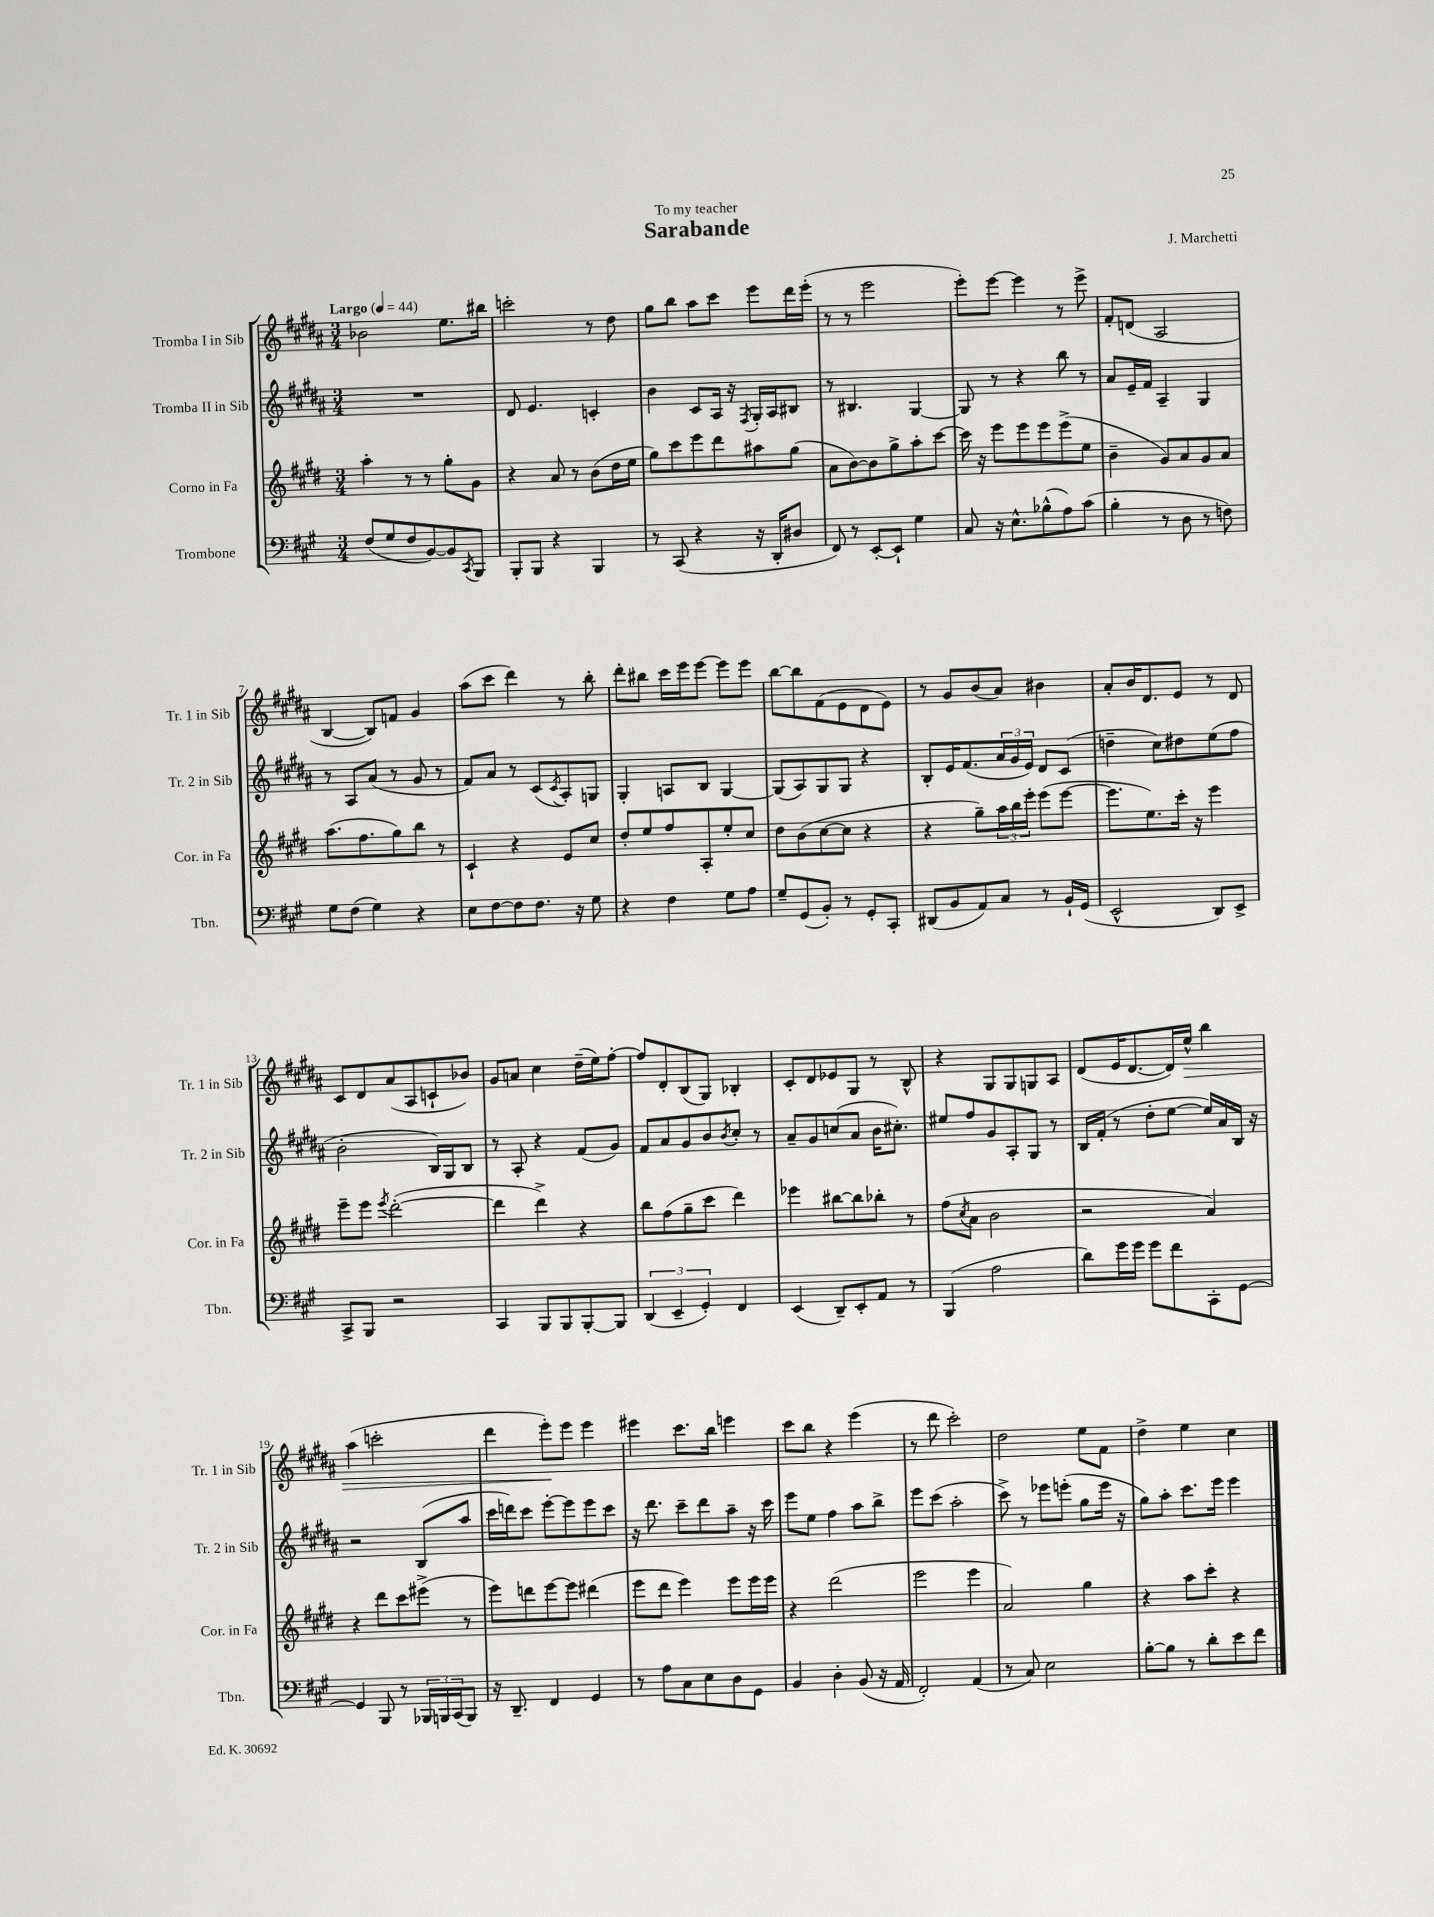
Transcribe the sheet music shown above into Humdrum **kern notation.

**kern	**kern	**kern	**kern
*staff4	*staff3	*staff2	*staff1
*clefF4	*clefG2	*clefG2	*clefG2
*k[f#c#g#]	*k[f#c#g#d#]	*k[f#c#g#d#a#]	*k[f#c#g#d#a#]
*M3/4	*M3/4	*M3/4	*M3/4
*MM44	*MM44	*MM44	*MM44
(8F#	4aa'	2.r	2b-
8G#	.	.	.
8F#	8r	.	.
[8BB)	8r	.	.
8BB]	8gg#'	.	8.ee
8qCC#	.	.	.
8BBB	8g#	.	.
.	.	.	16bb#
=	=	=	=
8BBB'	4r	8d#	2ccc'
8BBB	.	4.e	.
4r	8a	.	.
.	8r	.	.
4BBB	(8b	4c'	8r
.	16dd#	.	8dd#
.	16ee	.	.
=	=	=	=
8r	8gg#)	4b	8gg#
(8CC#	8ccc#	.	8bb
4r	8eee	8c#	8aa#
.	8ddd#	16A#	8ccc#
.	.	16r	.
.	.	8qF#	.
16r	8aa#	16G#'	8eee
16DD'	.	16A#	.
8D#	(8gg#	8B#	16ddd#
.	.	.	(16eee'
=	=	=	=
8FF#)	8a	8r	8r
8r	[8b)	4.B#	8r
[8EE'	8b]	.	2eee
8EE`]	8gg#^	.	.
4G#	8aa'	[4G#	.
.	[8ccc#	.	.
=	=	=	=
8C#	16ccc#]	8G#]	8eee')
.	16r	.	.
16r	8eee	8r	[8eee
8.E^^	.	.	.
.	8eee	4r	4eee]
(8B-^^	8eee	.	.
8A)	(8eee^	8bb	8r
(8c#	8ee	8r	8eee^
=	=	=	=
4B'	4b~	8a#	8f#'
.	.	16e~	(8d
.	.	16f#	.
8r	8g#)	4A#~	2A#
8D	8a	.	.
8r	8g#	4G#	.
8F)	8a	.	.
=	=	=	=
8G#	(8.aa	8r	[4B
(8F#	.	8A#	.
.	8.ff#	.	.
4G#)	.	(8a#	8B])
.	8gg#)	8r	8f
4r	8bb	8g#	4g#
.	8r	8r	.
=	=	=	=
8E	4c#`	8f#)	(8aa#
[8F#	.	8a#	8ccc#
8F#]	4r	8r	4ddd#)
8.F#	.	(8c#	.
.	.	8qc#	.
.	8e	8A#')	8r
16r	.	.	.
8G#	8cc#	8G	8bb'
=	=	=	=
4r	8dd#'	4G#'	8ddd#'
.	8ee	.	8bb#
4F#	8ff#	8A	16ccc#
.	.	.	16eee
.	8A'	8B	[8eee
8G#	8ee'	[4G#	8eee]
8A	8cc#	.	8eee
=	=	=	=
8G#~	8dd#	(8G#]	[8bb
(8GG#	(8b	8A#)	8bb]
8BB')	[8cc#	8G#	(8f#
8r	8cc#]	8G#	8e
8GG#'	4r	4r	8d#
8CC#'	.	.	8e)
=	=	=	=
(8DD#	4r	8B'	8r
8BB	.	16e	8g#
.	.	(8.f#	.
8AA)	8gg#~)	.	(8b
8C#	24aa	24a#	8a#)
.	24bb	24g#	.
.	24eee'	24e)	.
8r	(8eee	8d#	4b#
16BB`	[8eee	(8c#	.
(16GG#	.	.	.
=	=	=	=
2EE^^	8.eee]	4dd~	8a#'
.	.	.	16b
.	8.ee)	.	8.d#
.	.	8cc#)	.
.	16ccc#'	8dd#	8e
.	16r	.	.
8DD)	4eee	(8ee	8r
8EE^	.	8ff#	8d#
=	=	=	=
8CC#^	8eee~	2b'	8c#
8BBB	8eee	.	8d#
.	8qeee	.	.
2r	([2ddd#'	.	(8a#
.	.	.	8A#
.	.	16B)	8c`
.	.	16G#	.
.	.	8B	8b-)
=	=	=	=
4CC#	4ddd#]	8r	8g#
.	.	8A#'	8a
8BBB	4ddd#^)	4r	4cc#
8BBB	.	.	.
[8BBB'	4r	(8f#	(16dd#~
.	.	.	16ee)
8BBB]	.	8g#)	[8ff#'
=	=	=	=
(6DD	8bb	8f#	8ff#]
.	(8ff#	8a#	8d#'
6EE~	.	.	.
.	8gg#~	8g#	(8B
6GG#')	.	.	.
.	8ccc#	8b	8G#)
.	.	8qb	.
4FF#	4ddd#)	8cc#'	4B-'
.	.	8r	.
=	=	=	=
(4EE	4eee-	8a#~	8c#'
.	.	8g#	8d#
8DD~)	[8bb#	(8cc	8e-
8EE'	8bb#]	8a#	8G#
8AA	8bb-'	16b	8r
.	.	8.cc#')	.
8r	8r	.	8B^^
=	=	=	=
(4BBB	(8ff#	8ee#	4r
.	8qcc#	.	.
.	8a	8ff#	.
2A	2b	8g#	8G#
.	.	8A#'	8G#
.	.	8G#	8G
.	.	8r	8A#
=	=	=	=
8d)	2r	16B	(8d#
.	.	(16f#'	.
16g#	.	8r	16e
16g#	.	.	[8.d#
8g#	.	8dd#'	.
8f#	.	[8ee	16d#])
.	.	.	16ee^^
8CC#'	4a)	16ee])	4bb
.	.	16a#	.
[8GG#	.	16B	.
.	.	16r	.
=	=	=	=
4GG#]	4r	2r	(4aa#
8BBB	8ddd#	.	2ccc'
8r	8ccc#	.	.
24BBB-	(8eee#^	(8B	.
24BBB	.	.	.
(24CC#	.	.	.
8BBB)	8r	8aa#	.
=	=	=	=
16r	8eee)	16ccc#	4ddd#
8.DD~	.	16ddd)	.
.	8ddd	8ccc#	.
4FF#	[8eee	[8eee'	8eee')
.	8eee]	8eee]	8eee
4GG#	(4ddd#	8eee	4eee
.	.	8ccc#	.
=	=	=	=
8r	8eee	16r	4eee#
.	.	8.ddd#	.
8A	8ddd#	.	.
8C#	4eee)	8ccc#~	8.ccc#
8E	.	8ddd#	.
.	.	.	16bb
8D	8eee	8aa#~	4eee
8GG#	16eee	16r	.
.	16eee	16ccc#	.
=	=	=	=
4BB	4r	8eee	8ccc#
.	.	8ee	8bb
4D'	(2ddd#	4ff#	4r
(8BB	.	8aa#	(4eee
16r	.	8bb^	.
16AA	.	.	.
=	=	=	=
2FF#')	2eee	8eee	8r
.	.	(8ccc#	8ddd#
.	.	2aa#'	2ccc#')
(4AA	4eee	.	.
=	=	=	=
8r	2a)	8ccc#^)	2dd#
8C#)	.	8r	.
2E	.	8eee-	.
.	.	(8eee'	.
.	4gg#	8gg#	8ee
.	.	16eee	8f#
.	.	16r	.
=	=	=	=
[8B'	4r	8gg#)	4dd#^
8B]	.	8aa#'	.
8r	8aa	8.ccc#	4ee
8d'	8ccc#'	.	.
.	.	16eee	.
8e	4r	4eee	4cc#
8f#	.	.	.
==	==	==	==
*-	*-	*-	*-
